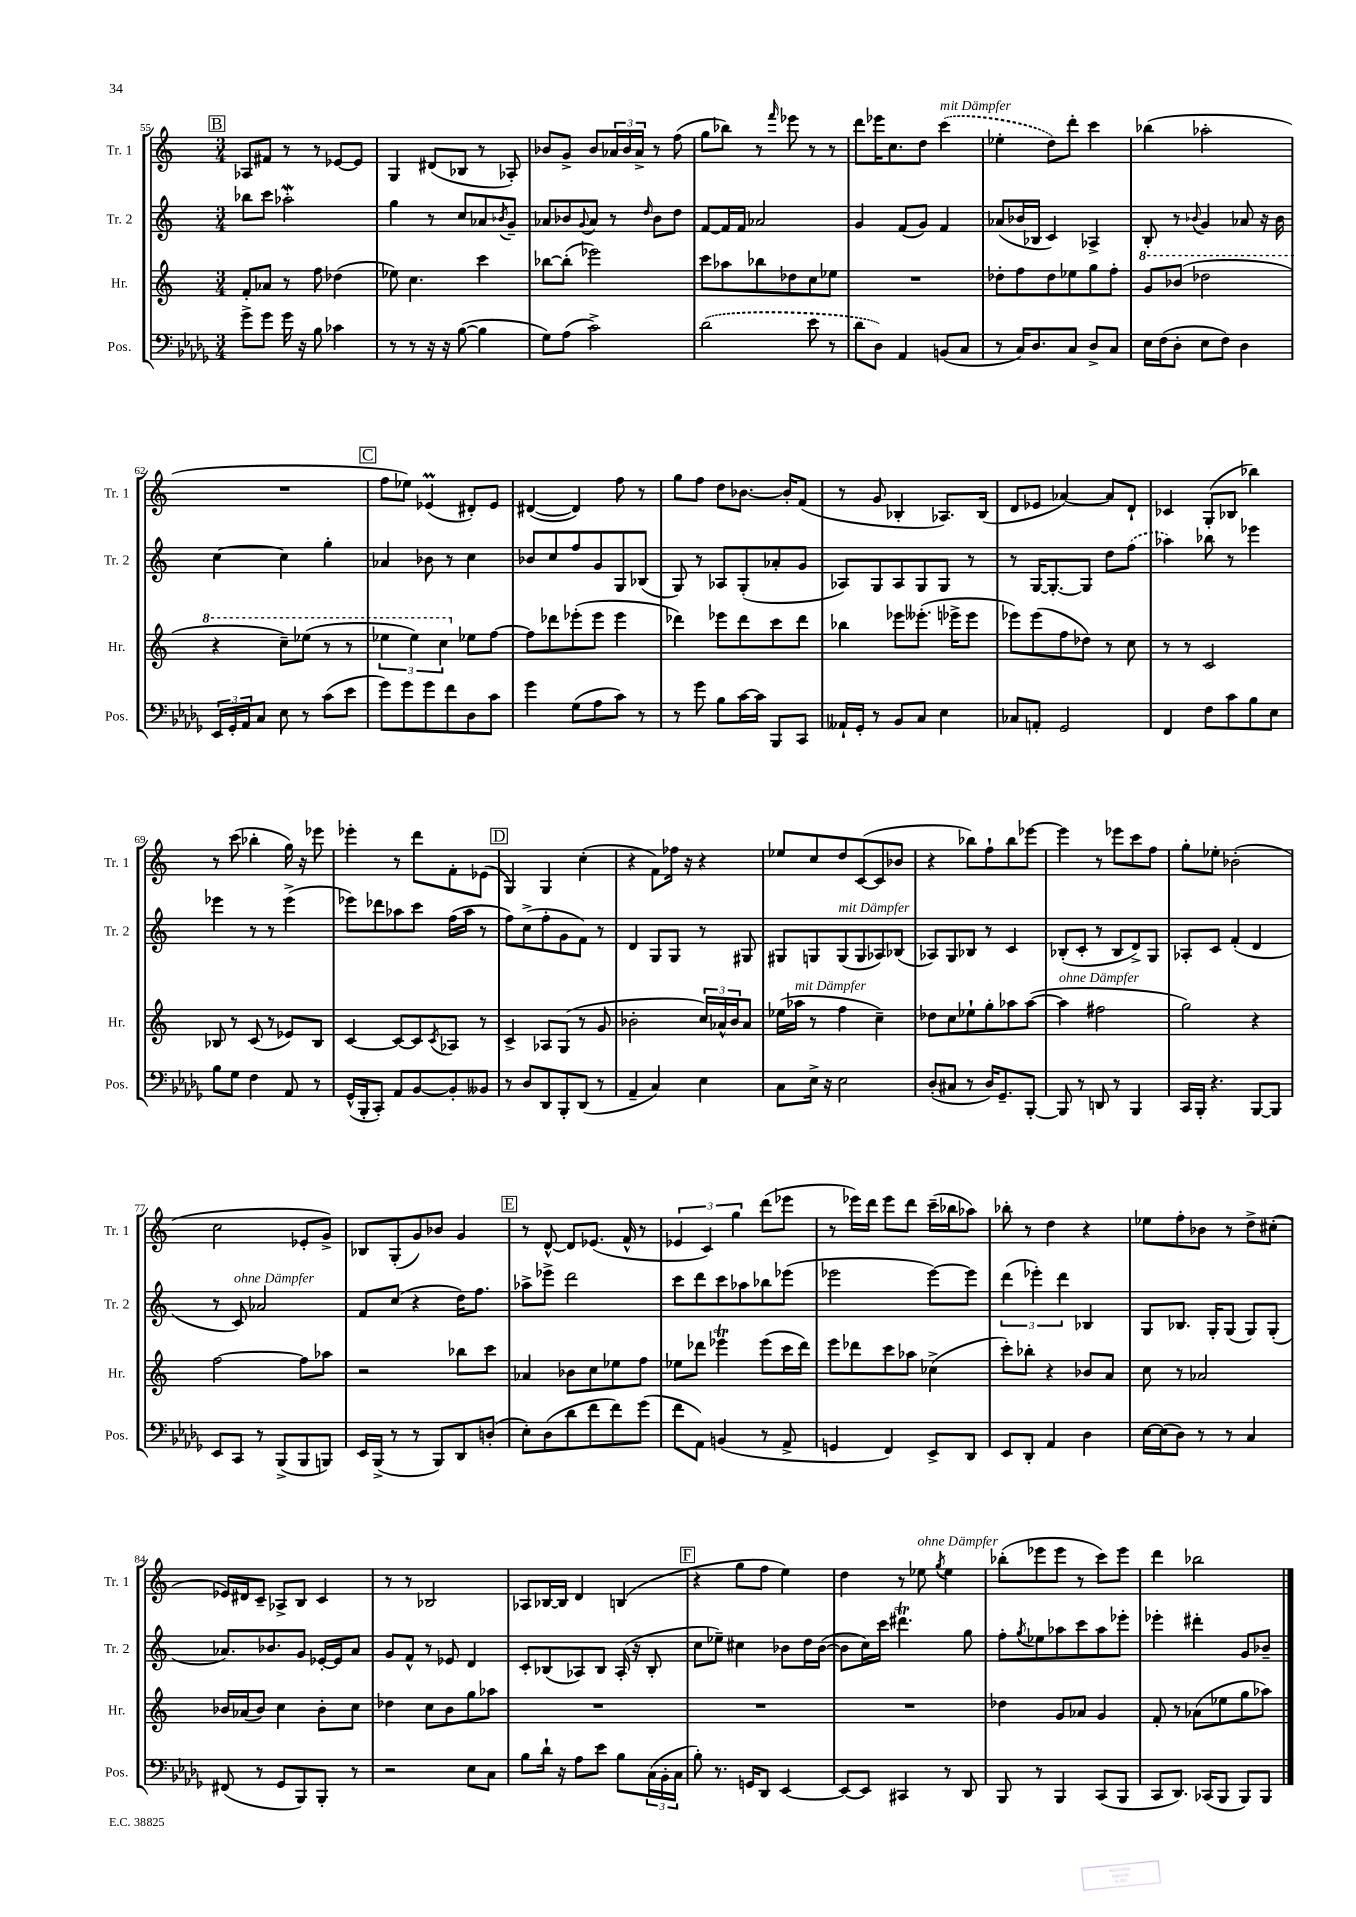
<<
\new StaffGroup <<
\new Staff = "s0" \with { instrumentName = "Tr. 1" shortInstrumentName = "Tr. 1" } {
    \clef treble \key c \major \numericTimeSignature \time 3/4
    \mark \markup { \box "B" } aes8 fis'8 r8 r8 ees'8~ ees'8 |
    g4 dis'8( bes8 r8 aes8-.) |
    bes'8 g'8-> bes'8 \tuplet 3/2 { aes'16 bes'16 aes'16-> } r8 f''8( |
    g''8 bes''8) r8 \grace { f'''16 } ees'''8 r8 r8 |
    d'''8 ees'''16 c''8. d''8 \once \slurDashed c'''4^\markup { \italic "mit Dämpfer" }( |
    ees''4-. d''8) d'''8-. c'''4 |
    bes''4( aes''2-. |
    R2. |
    \mark \markup { \box "C" } f''8 ees''8) ees'4\prall( dis'8-.) ees'8 |
    dis'4~( dis'4) f''8 r8 |
    g''8 f''8 d''8 bes'8.~ bes'16-. f'8( |
    r8 g'8 bes4-. aes8.) bes16( |
    d'8 ees'8 aes'4~) aes'8 d'8-! |
    ces'4 g8-.( bes8 bes''4) |
    r8 c'''8( bes''4-. g''16) r16 ees'''8 |
    ees'''4-. r8 d'''8 f'8-. ees'8( |
    \mark \markup { \box "D" } g4) g4 c''4-.( |
    r4 f'8) fes''16 r16 r4 |
    ees''8 c''8 d''8 c'8~( c'8 bes'8 |
    r4 bes''8) f''8-! bes''8 ees'''8~ |
    ees'''4 r8 ees'''8 c'''8 f''8 |
    g''8-. ees''8-. bes'2-.( |
    c''2 ees'8-. g'8->) |
    bes8 g8-.( g'8) bes'8 g'4 |
    \mark \markup { \box "E" } r8 d'8~-^ d'8 ees'8.( f'16-^ r8 |
    \tuplet 3/2 { ees'4 c'4) g''4 } d'''8( ees'''8 |
    r8 ees'''16) d'''16 ees'''8 d'''8 c'''16--( bes''16 aes''8) |
    bes''8-. r8 d''4 r4 |
    ees''8 f''8-. bes'8 r8 d''8-> cis''8-.( |
    ees'16) dis'16 c'8-- aes8-> b8 c'4 |
    r8 r8 bes2 |
    aes8 bes16~ bes16 d'4 b4( |
    \mark \markup { \box "F" } r4 g''8 f''8 e''4) |
    d''4 r8 ees''8^\markup { \italic "ohne Dämpfer" } \acciaccatura { g''8 } ees''4 |
    bes''8-.( ees'''8 ees'''8 r8 c'''8) ees'''8 |
    d'''4 bes''2 \bar "|." |
}
\new Staff = "s1" \with { instrumentName = "Tr. 2" shortInstrumentName = "Tr. 2" } {
    \clef treble \key c \major \numericTimeSignature \time 3/4
    \mark \markup { \box "B" } bes''8 c'''8 aes''2-.\mordent |
    g''4 r8 c''8 aes'8 \acciaccatura { bes'8 } g'8-- |
    aes'8 bes'8 \appoggiatura { g'8 } aes'8 r8 \grace { d''16 } bes'8 d''8 |
    f'8~ f'16 f'16 aes'2 |
    g'4 f'8( g'8) f'4 |
    aes'8( bes'16 bes16 c'4) aes4-> |
    b8-. r8 \appoggiatura { bes'8 } g'4 aes'8 r16 bes'16 |
    c''4~ c''4 g''4-. |
    \mark \markup { \box "C" } aes'4 bes'8 r8 c''4 |
    bes'8 c''8 f''8 g'8 g8 bes8( |
    g8) r8 aes8 g8-.( aes'8-. g'8 |
    aes8) g8 aes8 g8 g8 r8 |
    r8 g16~ g8.~-. g8 d''8 \once \slurDashed f''8( |
    aes''4) bes''8 r8 ees'''4 |
    ees'''4 r8 r8 ees'''4->( |
    ees'''8) des'''8 aes''8 c'''8 f''16( aes''16 r8 |
    \mark \markup { \box "D" } f''8) c''8->( f''8-. g'8 f'8) r8 |
    d'4 g8 g8 r8 gis8 |
    gis8 g8 g8^\markup { \italic "mit Dämpfer" }( g8 aes8) bes8( |
    aes8) g8 bes8 r8 c'4 |
    bes8-.( c'8-. r8 bes8 d'8->) g8 |
    aes8-. c'8 f'4-.( d'4 |
    r8 c'8^\markup { \italic "ohne Dämpfer" }) aes'2 |
    f'8 c''8( r4 d''16) f''8. |
    \mark \markup { \box "E" } aes''8-> ees'''8-> d'''2 |
    c'''8 d'''8 c'''8 aes''8 bes''8 ees'''8( |
    ees'''2 ees'''8~) ees'''8 |
    \tuplet 3/2 { d'''4( ees'''4-.) d'''4 } bes4 |
    g8 bes8. g16-. g8( g8) g8-.( |
    aes'8.) bes'8. g'8 ees'16~-. ees'16 aes'8 |
    g'8 f'8-^ r8 ees'8 d'4 |
    c'8-. bes8( aes8) bes8 aes16-.( r16 bes8-. |
    \mark \markup { \box "F" } c''8 ees''8--) cis''4 bes'8 d''16 bes'16~( |
    bes'8 c''16) c'''16 dis'''4.\trill g''8 |
    f''8-. \acciaccatura { g''8 } ees''8 aes''8 c'''8 aes''8 ees'''8-. |
    ees'''4-. dis'''4-. g'8 bes'8-- \bar "|." |
}
\new Staff = "s2" \with { instrumentName = "Hr." shortInstrumentName = "Hr." } {
    \clef treble \key c \major \numericTimeSignature \time 3/4
    \mark \markup { \box "B" } f'8-. aes'8 r8 f''8 des''4( |
    ees''8) c''4. c'''4 |
    bes''8~ bes''8-.( ees'''2) |
    c'''8 aes''8 bes''8 des''8 c''8 ees''8 |
    R2. |
    des''8-. f''8 des''8 ees''8 g''8 f''8-. |
    \ottava #1 g''8 bes''8( des'''2 |
    r4 c'''8--) ees'''8( r8 r8 |
    \mark \markup { \box "C" } \tuplet 3/2 { ees'''4 ees'''4) c'''4 \ottava #0 } ees''8 f''8~ |
    f''8 des'''8 ees'''8-.( ees'''8 ees'''4 |
    des'''4) ees'''8 des'''8 c'''8 des'''8 |
    bes''4 ees'''8 eeses'''8.-.( ees'''16-> ees'''8 |
    ees'''8) ees'''8( f''8 des''8) r8 c''8 |
    r8 r8 c'2 |
    bes8 r8 c'8( r8 ees'8) bes8 |
    c'4~ c'8~ c'8 \acciaccatura { c'8 } aes8 r8 |
    \mark \markup { \box "D" } c'4-> aes8 g8( r8 g'8 |
    bes'2-. \tuplet 3/2 { c''16) aes'16-^ bes'16 } aes'8 |
    ees''16( aes''16^\markup { \italic "mit Dämpfer" } r8 f''4 c''4--) |
    des''8 c''8 ees''8-! g''8-. aes''8 aes''8~( |
    aes''4^\markup { \italic "ohne Dämpfer" } fis''2 |
    g''2) r4 |
    f''2~ f''8 aes''8 |
    r2 bes''8 c'''8 |
    \mark \markup { \box "E" } aes'4 bes'8 c''8 ees''8 f''8 |
    ees''8 des'''8 ees'''4\trill ees'''8( c'''16 des'''16) |
    e'''8 des'''8 c'''8 aes''8 ces''4->( |
    c'''8-.) bes''8-. r4 bes'8 a'8 |
    c''8 r8 aes'2 |
    bes'16 aes'16( bes'8) c''4 bes'8-. c''8 |
    des''4 c''8 b'8 g''8 aes''8 |
    R2. |
    \mark \markup { \box "F" } R2. |
    R2. |
    des''4 g'8 aes'8 g'4 |
    f'8-. r8 aes'8( ees''8 g''8 aes''8) \bar "|." |
}
\new Staff = "s3" \with { instrumentName = "Pos." shortInstrumentName = "Pos." } {
    \clef bass \key des \major \numericTimeSignature \time 3/4
    \mark \markup { \box "B" } ges'8-> ges'8 ges'16 r16 bes8 ces'4 |
    r8 r8 r16 r16 bes8~( bes4 |
    ges8) aes8( c'2->) |
    \once \slurDashed des'2( ees'8 r8 |
    des'8 des8) aes,4 b,8( c8 |
    r8 c16) des8. c8 des8-> c8 |
    ees16 f16( des8-. ees8 f8) des4 |
    \tuplet 3/2 { ees,16 ges,16-. aes,16 } c8 ees8 r8 c'8( ees'8 |
    \mark \markup { \box "C" } ges'8) ges'8 ges'8 f'8 des8 c'8 |
    ges'4 ges8( aes8 c'8) r8 |
    r8 ges'8 bes8 c'16~ c'16 bes,,8 c,8 |
    aeses,16-! ges,16-. r8 bes,8 c8 ees4 |
    ces8 a,8-. ges,2 |
    f,4 f8 c'8 bes8 ees8 |
    bes8 ges8 f4 aes,8 r8 |
    ges,16-^( bes,,16-. c,8-.) aes,8 bes,8~ bes,8-. beses,8 |
    \mark \markup { \box "D" } r8 des8 des,8 bes,,8-. des,8( r8 |
    aes,4-- c4) ees4 |
    c8 ees16-> r16 ees2 |
    des8-.( cis8 r8 des16) ges,8.-- bes,,8~-. |
    bes,,8 r8 d,8 r8 bes,,4 |
    c,16 bes,,16-. r4. bes,,8~ bes,,8 |
    ees,8 c,8 r8 bes,,8->( bes,,8 b,,8) |
    ees,16 bes,,16->( r8 r8 bes,,8) des,8 d8-.( |
    \mark \markup { \box "E" } ees8-.) des8( des'8 f'8 f'8) ges'8( |
    f'8 aes,8) b,4( r8 aes,8-> |
    g,4 f,4) ees,8-> des,8 |
    ees,8 des,8-. aes,4 des4 |
    ees16~ ees16( des8) r8 r8 c4 |
    fis,8( r8 ges,8 bes,,8) bes,,8-. r8 |
    r2 ees8 c8 |
    bes8 des'16-! r16 aes8 ees'8 bes8 \tuplet 3/2 { c16( bes,16-. c16 } |
    \mark \markup { \box "F" } bes8-.) r8. g,16 des,8 ees,4~ |
    ees,8~ ees,8 cis,4 r8 des,8 |
    bes,,8 r8 bes,,4 c,8( bes,,8 |
    c,8 des,8.) ces,16( bes,,8 bes,,8) bes,,8 \bar "|." |
}
>>
>>
\layout { \context { \Score currentBarNumber = #55 } }
